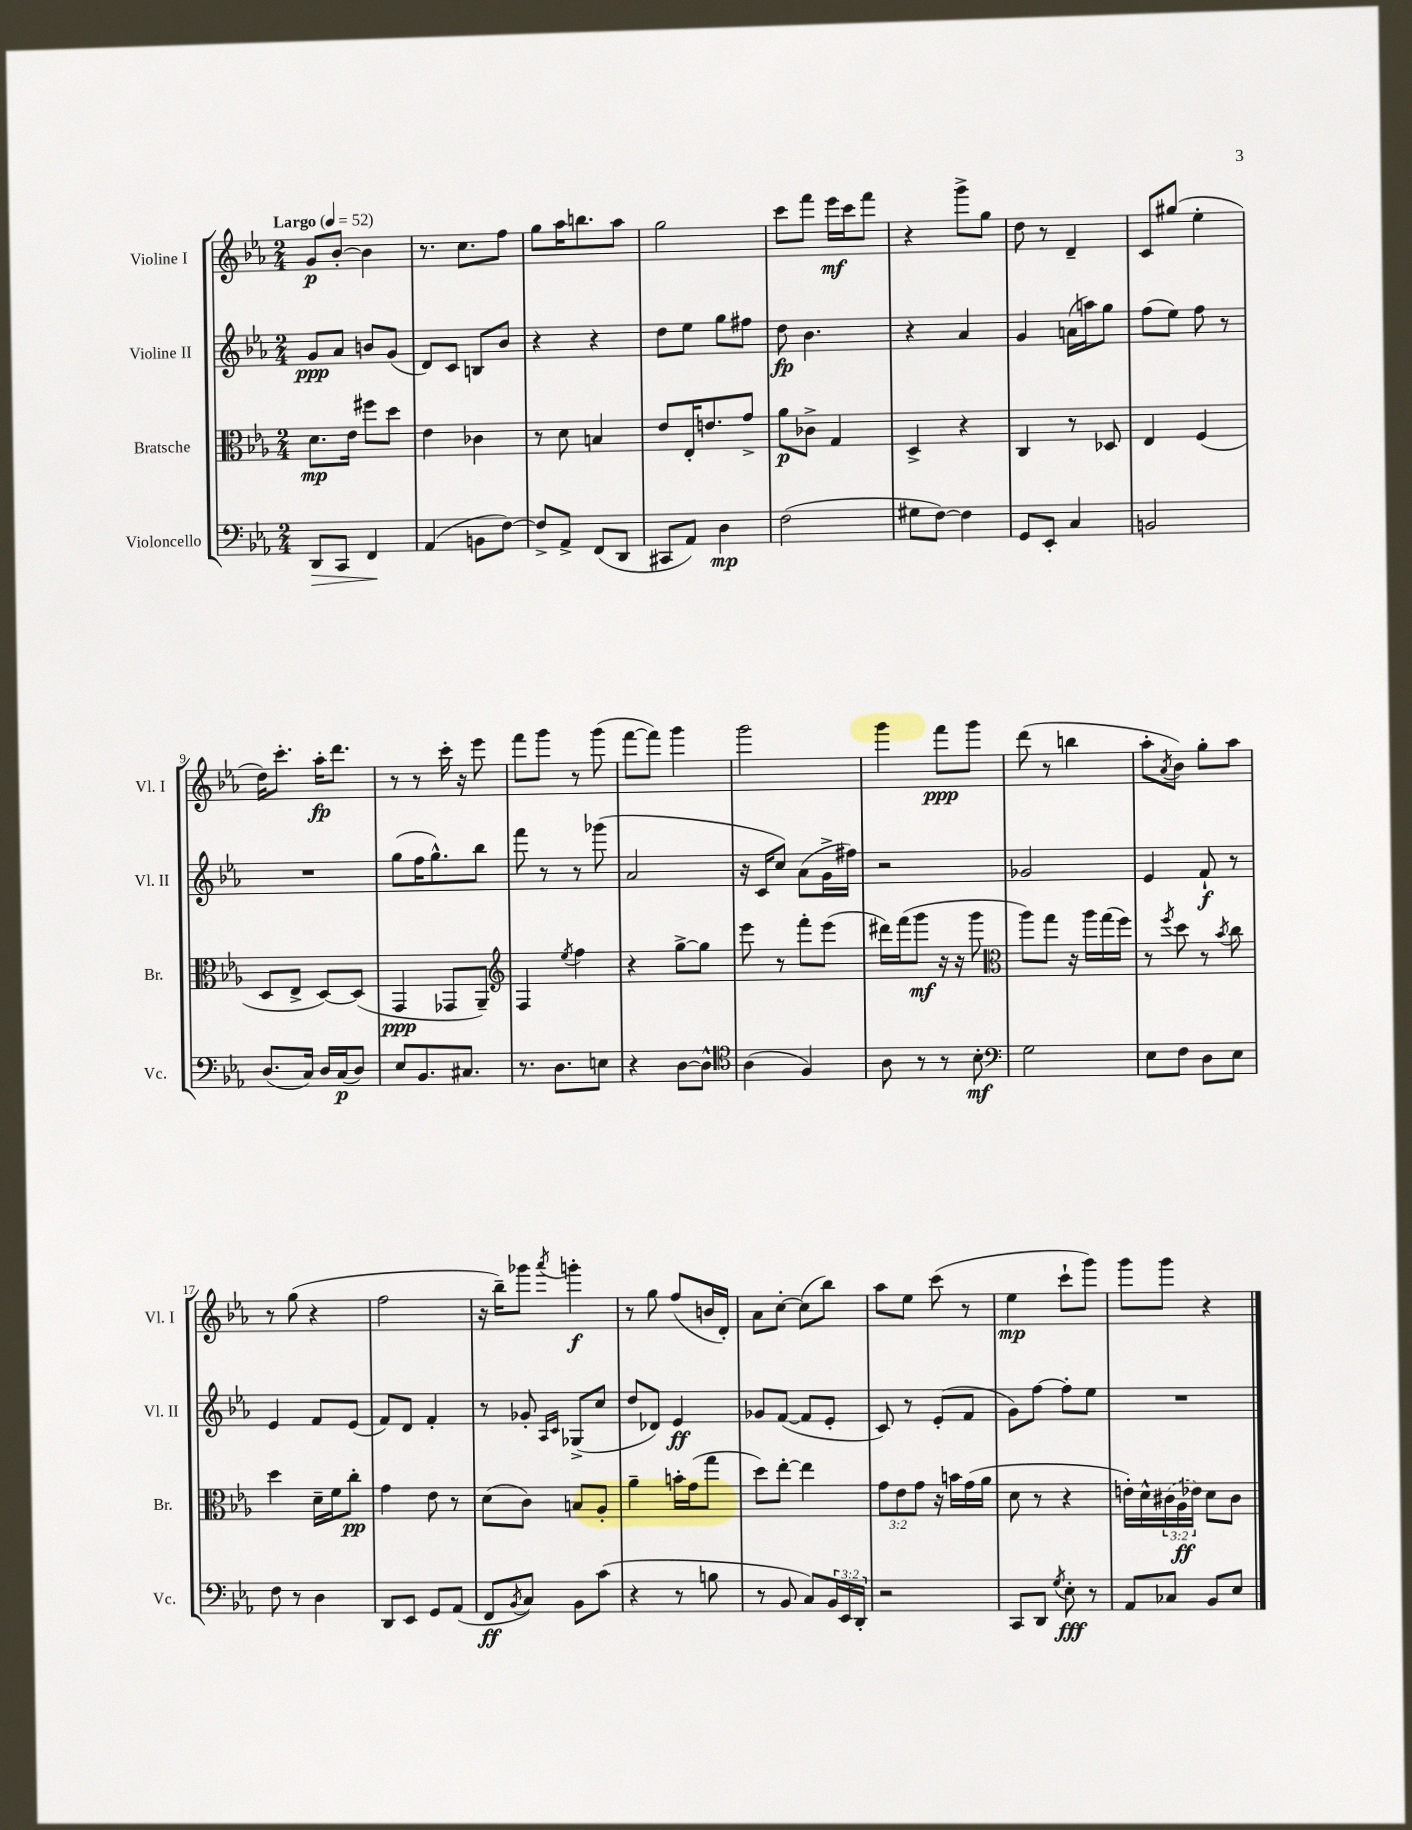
<<
\new StaffGroup <<
\new Staff = "s0" \with { instrumentName = "Violine I" shortInstrumentName = "Vl. I" } {
    \clef treble \key ees \major \numericTimeSignature \time 2/4 \tempo "Largo" 4 = 52
    g'8\p bes'8~-. bes'4 |
    r8. c''8. f''8 |
    g''8 aes''16 b''8. aes''8 |
    g''2 |
    c'''8 f'''8 ees'''16\mf c'''16 f'''8 |
    r4 g'''8-> g''8 |
    d''8 r8 d'4-- |
    c'8 gis''8( ees''4-. |
    d''16) c'''8.-. aes''16-.\fp d'''8. |
    r8 r8 c'''16-. r16 ees'''8 |
    f'''8 g'''8 r8 g'''8( |
    f'''8~ f'''8) g'''4 |
    g'''2 |
    g'''4 f'''8\ppp g'''8 |
    d'''8( r8 b''4 |
    aes''8-. \acciaccatura { aes'8 } bes'8) g''8-. aes''8 |
    r8 g''8( r4 |
    f''2 |
    r16 bes''16--) ges'''8 \acciaccatura { aes'''8 } g'''4-.\f |
    r8 g''8 f''8( b'16 d'16-.) |
    aes'8 c''8~-. c''8( bes''8) |
    aes''8 ees''8 c'''8( r8 |
    ees''4\mp c'''8-! g'''8) |
    g'''8 g'''8 r4 \bar "|." |
}
\new Staff = "s1" \with { instrumentName = "Violine II" shortInstrumentName = "Vl. II" } {
    \clef treble \key ees \major \numericTimeSignature \time 2/4
    g'8\ppp aes'8 b'8 g'8( |
    d'8) c'8 b8 bes'8 |
    r4 r4 |
    d''8 ees''8 g''8 fis''8 |
    d''8\fp bes'4. |
    r4 aes'4 |
    g'4 a'16( a''16) g''8 |
    f''8( ees''8) f''8 r8 |
    R2 |
    g''8( f''16 g''8.-^) bes''8 |
    f'''8 r8 r8 ges'''8( |
    aes'2 |
    r16 c'16 c''8) aes'8( g'16-> fis''16) |
    r2 |
    ges'2 |
    ees'4 f'8-!\f r8 |
    ees'4 f'8 ees'8( |
    f'8) d'8 f'4-. |
    r8 ges'8-. \grace { aes16 c'16 } ges8->( c''8 |
    d''8 des'8) ees'4\ff |
    ges'8 f'8~( f'8 ees'8-. |
    c'8) r8 ees'8-.( f'8 |
    g'8) f''8~ f''8-. ees''8 |
    R2 \bar "|." |
}
\new Staff = "s2" \with { instrumentName = "Bratsche" shortInstrumentName = "Br." } {
    \clef alto \key ees \major \numericTimeSignature \time 2/4 \override Staff.TupletNumber.text = #tuplet-number::calc-fraction-text
    d'8.\mp ees'16 fis''8 d''8 |
    ees'4 ces'4 |
    r8 d'8 b4 |
    ees'8 ees16-. e'8. g'8-> |
    aes'8\p ces'8-> g4 |
    d4-> r4 |
    c4 r8 des8 |
    ees4 f4( |
    d8 ees8-> d8~) d8( |
    g,4\ppp ges,8 aes,8--) |
    \clef treble f4 \acciaccatura { ees''8 } f''4 |
    r4 g''8~-> g''8 |
    ees'''8 r8 f'''8-. ees'''8( |
    dis'''16) f'''16( g'''8\mf r16 r16 g'''8 |
    \clef alto aes''8) g''8 r16 aes''16 g''16( f''16) |
    r8 \acciaccatura { f''8 } d''8 r8 \acciaccatura { bes'8 } c''8 |
    d''4 d'16-- f'16 c''8-.\pp |
    g'4 ees'8 r8 |
    d'8( c'8) b8 aes8-. |
    aes'4-- b'16-. g'16( g''8 |
    d''8) ees''8~-. ees''4 |
    \tuplet 3/2 { g'8 ees'8 g'8 } r16 b'16 g'16( aes'16 |
    d'8 r8 r4 |
    e'16-.) d'16-^ \tuplet 3/2 { \once \slurDashed cis'16( aes16\ff ees'16) } d'8 cis'8 \bar "|." |
}
\new Staff = "s3" \with { instrumentName = "Violoncello" shortInstrumentName = "Vc." } {
    \clef bass \key ees \major \numericTimeSignature \time 2/4 \override Staff.TupletNumber.text = #tuplet-number::calc-fraction-text
    d,8\> c,8 f,4\! |
    aes,4( b,8 f8~) |
    f8-> aes,8-> f,8( d,8 |
    cis,8 aes,8) d4\mp |
    f2( |
    gis8 f8~) f4 |
    g,8 ees,8-. c4 |
    b,2 |
    d8.( c16) d16 c16\p( d8) |
    ees8 bes,8. cis8. |
    r8. d8. e8 |
    r4 d8~ d8-^ |
    \clef tenor aes4( f4) |
    aes8 r8 r8 bes8-.\mf |
    \clef bass g2 |
    ees8 f8 d8 ees8 |
    f8 r8 d4 |
    d,8 ees,8 g,8 aes,8( |
    f,8\ff \acciaccatura { bes,8 } c8) bes,8 c'8( |
    r4 r8 b8 |
    r8 bes,8 c8) \tuplet 3/2 { bes,16 ees,16 d,16-. } |
    r2 |
    c,8 d,8 \acciaccatura { g8 } ees8-.\fff r8 |
    aes,8 ces8 bes,8 ees8 \bar "|." |
}
>>
>>
